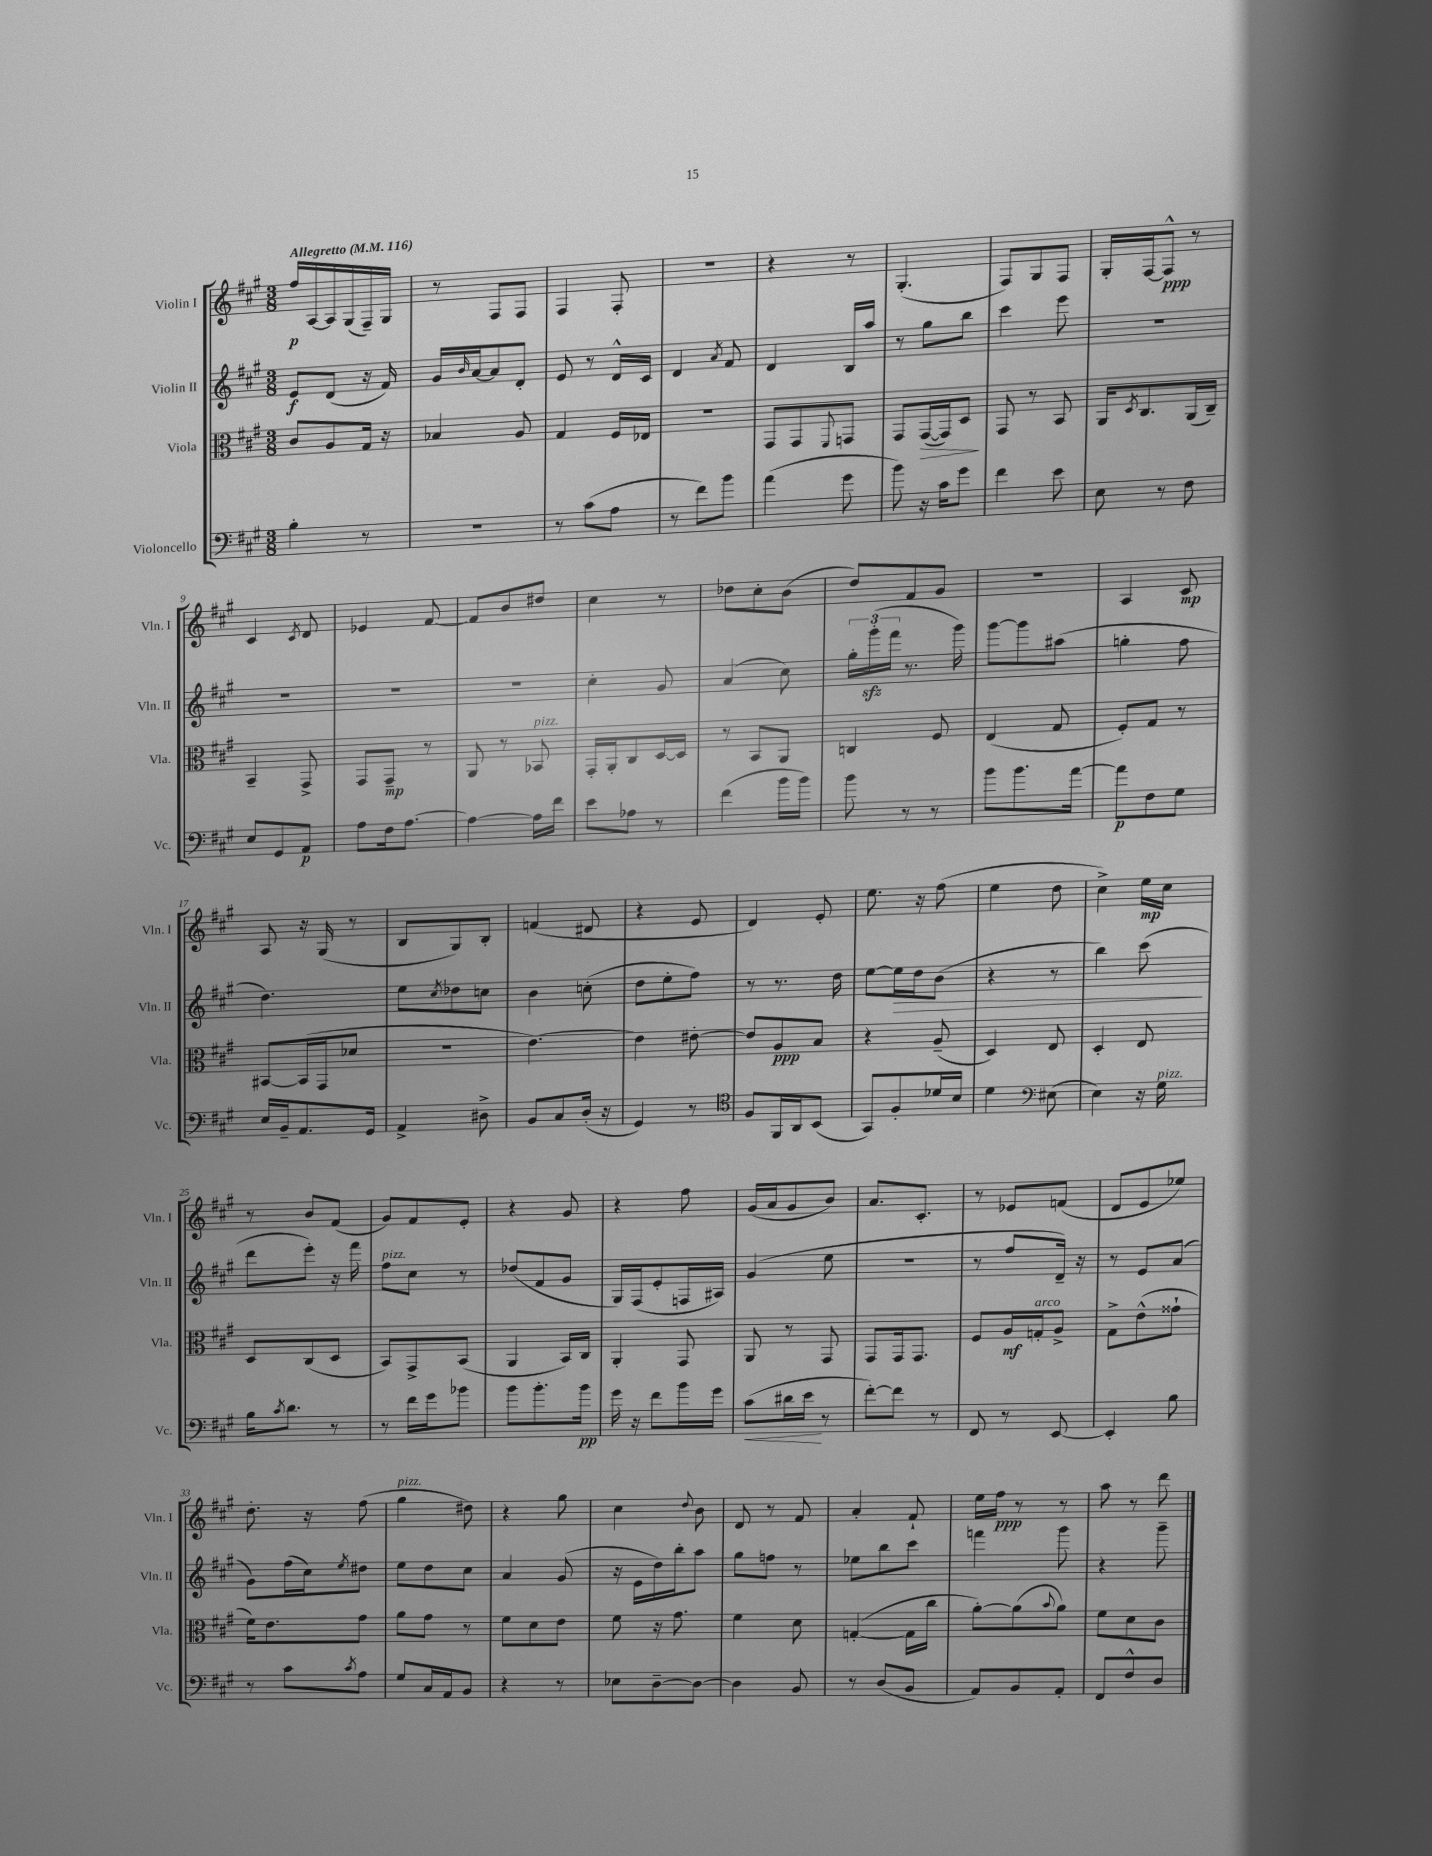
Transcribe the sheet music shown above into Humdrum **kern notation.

**kern	**dynam	**kern	**dynam	**kern	**dynam	**kern	**dynam
*part4	*part4	*part3	*part3	*part2	*part2	*part1	*part1
*staff4	*staff4	*staff3	*staff3	*staff2	*staff2	*staff1	*staff1
*I"Violoncello	*	*I"Viola	*	*I"Violin II	*	*I"Violin I	*
*I'Vc.	*	*I'Vla.	*	*I'Vln. II	*	*I'Vln. I	*
*clefF4	*	*clefC3	*	*clefG2	*	*clefG2	*
*k[f#c#g#]	*	*k[f#c#g#]	*	*k[f#c#g#]	*	*k[f#c#g#]	*
*M3/8	*	*M3/8	*	*M3/8	*	*M3/8	*
*MM116	*	*MM116	*	*MM116	*	*MM116	*
=1	=1	=1	=1	=1	=1	=1	=1
!	!	!	!	!	!	!LO:TX:a:B:t=Allegretto	!
4B'\	.	8c#/L	.	8e/L	f	16ff#/LL	p
.	.	.	.	.	.	[16A/	.
.	.	8A/	.	(8d/J	.	16A/]	.
.	.	.	.	.	.	(16G#/	.
8r	.	16G#/Jk	.	16r	.	16F#~/)	.
.	.	16r	.	16f#/)	.	16G#/JJ	.
=2	=2	=2	=2	=2	=2	=2	=2
4.r	.	4B-X/	.	16g#/LL	.	8r	.
.	.	.	.	16qqb/	.	.	.
.	.	.	.	[16a/J	.	.	.
.	.	.	.	8a/]	.	8F#/L	.
.	.	8A/	.	8d'/J	.	8F#/J	.
=3	=3	=3	=3	=3	=3	=3	=3
8r	.	4G#/	.	8e/	.	4F#/	.
(8c#\L	.	.	.	8r	.	.	.
8A\J	.	16F#/LL	.	16d^^/LL	.	8F#'/	.
.	.	16E-X/JJ	.	16c#/JJ	.	.	.
=4	=4	=4	=4	=4	=4	=4	=4
8r	.	4.r	.	4d/	.	4.r	.
8f#\L)	.	.	.	.	.	.	.
.	.	.	.	8qa/	.	.	.
8b\J	.	.	.	8f#/	.	.	.
=5	=5	=5	=5	=5	=5	=5	=5
(4a\	.	8GG#/L	.	4d/	.	4r	.
.	.	8GG#/	.	.	.	.	.
.	.	8qqFF#/	.	.	.	.	.
8g#\	.	8GGn/J	.	16B/LL	.	8r	.
.	.	.	.	16aa/JJ	.	.	.
=6	=6	=6	=6	=6	=6	=6	=6
8b\)	.	8GG#/L	.	8r	.	(4.G#'/	.
!	!	!	!LO:HP:b	!	!	!	!
16r	.	([16GG#/L	>	8gg#\L	.	.	.
16c#\KL	.	16GG#/J])	.	.	.	.	.
8g#\J	.	8D/J	.	8bb\J	.	.	.
.	.	.	]	.	.	.	.
=7	=7	=7	=7	=7	=7	=7	=7
4f#\	.	8GG#/	.	4ccc#\	.	8F#/L)	.
.	.	8r	.	.	.	8G#/	.
8e\	.	8BB/	.	8eee\	.	8F#/J	.
=8	=8	=8	=8	=8	=8	=8	=8
8E\	.	16AA/KL	.	4.r	.	16G#'/LL	.
.	.	8qD/	.	.	.	.	.
.	.	8.C#/	.	.	.	[16F#/J	.
8r	.	.	.	.	.	8F#^^/J]	ppp
8F#\	.	(16AA/L	.	.	.	8r	.
.	.	16C#~/JJ)	.	.	.	.	.
!!LO:LB:g=z
=9	=9	=9	=9	=9	=9	=9	=9
8E/L	.	4BB~/	.	4.r	.	4c#/	.
8GG#/	.	.	.	.	.	.	.
.	.	.	.	.	.	8qc#/	.
8AA/J	p	8GG#^/	.	.	.	8d/	.
=10	=10	=10	=10	=10	=10	=10	=10
8A\L	.	8GG#/L	.	4.r	.	4e-X/	.
16F#\k	.	8GG#~/J	mp	.	.	.	.
[8.A\J	.	.	.	.	.	.	.
.	.	8r	.	.	.	[8f#/	.
=11	=11	=11	=11	=11	=11	=11	=11
4A\_	.	8AA/	.	4.r	.	8f#/L]	.
.	.	8r	.	.	.	8b/	.
!	!	!LO:TX:a:i:t=pizz.	!	!	!	!	!
16A\LL]	.	8BB-X/	.	.	.	8dd#X/J	.
16f#\JJ	.	.	.	.	.	.	.
=12	=12	=12	=12	=12	=12	=12	=12
8e\L	.	16GG#'/LL	.	4cc#'\	.	4cc#\	.
.	.	16AA'/J	.	.	.	.	.
8A-X\J	.	8C#/	.	.	.	.	.
8r	.	[16D/L	.	8g#/	.	8r	.
.	.	16D/JJ]	.	.	.	.	.
=13	=13	=13	=13	=13	=13	=13	=13
(4f#\	.	8r	.	(4a/	.	8dd-X\L	.
.	.	8BB/L	.	.	.	8cc#'\	.
16b\LL	.	8AA/J	.	8cc#\)	.	(8b\J	.
16b\JJ)	.	.	.	.	.	.	.
=14	=14	=14	=14	=14	=14	=14	=14
8b\	.	4Cn/	.	24gg#'\LL	.	8dd/L)	.
.	.	.	.	(24ggg#zz'\	.	.	.
.	.	.	.	24fff#\JJ	.	.	.
8r	.	.	.	8.r	.	8f#/	.
8r	.	8F#/	.	.	.	8g#/J	.
.	.	.	.	16ggg#\)	.	.	.
=15	=15	=15	=15	=15	=15	=15	=15
8b\L	.	(4E/	.	[8ggg#\L	.	4.r	.
8.b\	.	.	.	8ggg#\]	.	.	.
.	.	8G#/	.	(8aa#X\J	.	.	.
[16a\Jk	.	.	.	.	.	.	.
=16	=16	=16	=16	=16	=16	=16	=16
8a\L]	p	8F#'/L)	.	4ggn'\	.	4A/	.
8F#\	.	8G#/J	.	.	.	.	.
8G#\J	.	8r	.	8ff#\	.	8c#/	mp
!!LO:LB:g=z
=17	=17	=17	=17	=17	=17	=17	=17
16E/LL	.	[8BB#X/L	.	4.dd\)	.	8A/	.
16BB~/J	.	.	.	.	.	.	.
8.AA/	.	(16BB#/L]	.	.	.	16r	.
.	.	16GG#/J	.	.	.	(16G#/	.
.	.	8d-X/J	.	.	.	8r	.
16GG#/Jk	.	.	.	.	.	.	.
=18	=18	=18	=18	=18	=18	=18	=18
4AA^/	.	4.r	.	8ee\L	.	8B/L	.
.	.	.	.	8qcc#/	.	.	.
.	.	.	.	8dd-X\	.	8G#/)	.
8D#X^\	.	.	.	8ccn\J	.	8B'/J	.
=19	=19	=19	=19	=19	=19	=19	=19
8BB/L	.	[4.e\)	.	4b\	.	(4fn/	.
8C#/	.	.	.	.	.	.	.
(16D'/Jk	.	.	.	(8ccn'\	.	8d#X/	.
16r	.	.	.	.	.	.	.
=20	=20	=20	=20	=20	=20	=20	=20
4GG#/)	.	4e\]	.	8dd\L	.	4r	.
.	.	.	.	8ee'\	.	.	.
8r	.	[8e#X'\	.	8ff#\J)	.	8e/	.
=21	=21	=21	=21	=21	=21	=21	=21
*clefC4	*	*	*	*	*	*	*
8F#/L	.	8e#/L]	.	8r	.	4d/)	.
16FF#/L	.	8A/	ppp	8.r	.	.	.
16AA/J	.	.	.	.	.	.	.
(8BB/J	.	8B/J	.	.	.	8e'/	.
.	.	.	.	16dd\	.	.	.
=22	=22	=22	=22	=22	=22	=22	=22
8GG#/L)	.	4r	.	[8ee\L	.	8.ee\	.
!	!	!	!	!	!LO:HP:b	!	!
8F#'/	.	.	.	16ee\L]	>	.	.
.	.	.	.	16dd\J	.	16r	.
16d-X/L	.	(8A~/	.	(8b\J	.	(8ff#\	.
16B/JJ	.	.	.	.	.	.	.
=23	=23	=23	=23	=23	=23	=23	=23
4d\	.	4D/)	.	4r	.	4ee\	.
*clefF4	*	*	*	*	*	*	*
(8E#X\	.	8E/	.	8r	.	8dd\	.
=24	=24	=24	=24	=24	=24	=24	=24
4E\)	.	4D'/	.	4bb\)	.	4cc#^\)	.
16r	.	8E/	.	(8ccc#\	.	16ee\LL	mp
!LO:TX:a:i:t=pizz.	!	!	!	!	!	!	!
16G#\	.	.	.	.	.	16cc#\JJ	.
.	.	.	.	.	]	.	.
!!LO:LB:g=z
=25	=25	=25	=25	=25	=25	=25	=25
16B\KL	.	8D/L	.	8ddd\L	.	8r	.
8qc#/	.	.	.	.	.	.	.
8.d\J	.	.	.	.	.	.	.
.	.	(8C#/	.	8eee'\J)	.	8b/L	.
8r	.	8D/J	.	16r	.	(8f#/J	.
.	.	.	.	16fff#\	.	.	.
=26	=26	=26	=26	=26	=26	=26	=26
!	!	!	!	!LO:TX:a:i:t=pizz.	!	!	!
8r	.	8BB/L)	.	8ff#\L	.	8g#/L)	.
16f#\LL	.	8GG#^/	.	8cc#\J	.	8f#/	.
16g#\J	.	.	.	.	.	.	.
8b-X\J	.	(8BB/J	.	8r	.	8e'/J	.
=27	=27	=27	=27	=27	=27	=27	=27
8b\L	.	4AA/	.	(8dd-X/L	.	4r	.
8.b'\	.	.	.	8f#/	.	.	.
.	.	16BB/LL)	.	8g#/J	.	8g#/	.
16b\Jk	pp	16C#/JJ	.	.	.	.	.
=28	=28	=28	=28	=28	=28	=28	=28
16g#\	.	4AA'/	.	16G#/LL)	.	4r	.
16r	.	.	.	(16F#/J	.	.	.
8f#\L	.	.	.	8e'/	.	.	.
16b\L	.	8GG#/	.	16Fn/L	.	8ff#\	.
16g#\JJ	.	.	.	16A#X/JJ)	.	.	.
=29	=29	=29	=29	=29	=29	=29	=29
!	!LO:HP:b	!	!	!	!	!	!
(8c#\L	<	8AA/	.	(4g#/	.	(16g#/LL	.
.	.	.	.	.	.	16a/J	.
16d#X\L	.	8r	.	.	.	8g#/	.
16e\JJ	.	.	.	.	.	.	.
8r	[	8GG#/	.	8ee\	.	8b/J)	.
=30	=30	=30	=30	=30	=30	=30	=30
[8f#'\L)	.	8GG#/L	.	4.r	.	8.a/L	.
8f#\J]	.	16GG#/k	.	.	.	.	.
.	.	8.GG#/J	.	.	.	8.c#'/J	.
8r	.	.	.	.	.	.	.
=31	=31	=31	=31	=31	=31	=31	=31
8FF#/	.	8F#/L	.	8r	.	8r	.
8r	.	16A/L	mf	8ff#/L	.	8e-X/L	.
!	!	!LO:TX:a:i:t=arco	!	!	!	!	!
.	.	16Gn'/J	.	.	.	.	.
[8EE/	.	8A^/J	.	16d~/Jk)	.	(8fn/J	.
.	.	.	.	16r	.	.	.
=32	=32	=32	=32	=32	=32	=32	=32
4EE'/]	.	8G#^\L	.	8r	.	8d/L	.
.	.	(8e^^\	.	8e/L	.	8e/	.
8B\	.	8g##X`\J	.	(8a/J	.	8ee-X/J)	.
!!LO:LB:g=z
=33	=33	=33	=33	=33	=33	=33	=33
8r	.	16f#\KL)	.	8g#\L)	.	8.dd'\	.
.	.	8.e\	.	.	.	.	.
8c#\L	.	.	.	(16ff#\L	.	.	.
.	.	.	.	16cc#\J)	.	16r	.
8qc#/	.	.	.	8qee/	.	.	.
8A\J	.	8g#\J	.	8dd#X\J	.	(8ff#\	.
=34	=34	=34	=34	=34	=34	=34	=34
!	!	!	!	!	!	!LO:TX:a:i:t=pizz.	!
8G#/L	.	8a\L	.	8ee\L	.	4gg#\	.
16C#/L	.	8g#\J	.	8dd\	.	.	.
16AA/J	.	.	.	.	.	.	.
8BB/J	.	8r	.	8cc#\J	.	8dd#X\)	.
=35	=35	=35	=35	=35	=35	=35	=35
4r	.	8f#\L	.	4a/	.	4r	.
.	.	8d\	.	.	.	.	.
8r	.	8e\J	.	(8g#/	.	8gg#\	.
=36	=36	=36	=36	=36	=36	=36	=36
8E-X\L	.	8f#\	.	16r	.	4cc#\	.
.	.	.	.	16e\LL	.	.	.
[8D~\	.	16r	.	16dd\)	.	.	.
.	.	8.g#\	.	16bb'\J	.	.	.
.	.	.	.	.	.	8qqdd/	.
8D\J_	.	.	.	8aa\J	.	8b\	.
=37	=37	=37	=37	=37	=37	=37	=37
4D\]	.	4f#\	.	8gg#\L	.	8d/	.
.	.	.	.	8ffn\J	.	8r	.
8BB/	.	8d\	.	8r	.	8f#/	.
=38	=38	=38	=38	=38	=38	=38	=38
8r	.	([4Gn'/	.	8ee-X\L	.	4a'/	.
(8D/L	.	.	.	8bb\	.	.	.
8BB/J	.	16G\LL]	.	8ccc#\J	.	8f#`/	.
.	.	16cc#\JJ	.	.	.	.	.
=39	=39	=39	=39	=39	=39	=39	=39
8AA/L)	.	[8a'\L)	.	4fffn\	.	16ee\LL	.
.	.	.	.	.	.	16ff#\JJ	ppp
8BB/	.	(8a\]	.	.	.	8r	.
.	.	8qqb/	.	.	.	.	.
8AA'/J	.	8a\J)	.	8ggg#\	.	8r	.
=40	=40	=40	=40	=40	=40	=40	=40
8FF#/L	.	8f#\L	.	4r	.	8aa\	.
8F#^^/	.	8d\	.	.	.	8r	.
8D/J	.	8c#\J	.	8ggg#~\	.	8ddd\	.
==	==	==	==	==	==	==	==
*-	*-	*-	*-	*-	*-	*-	*-
